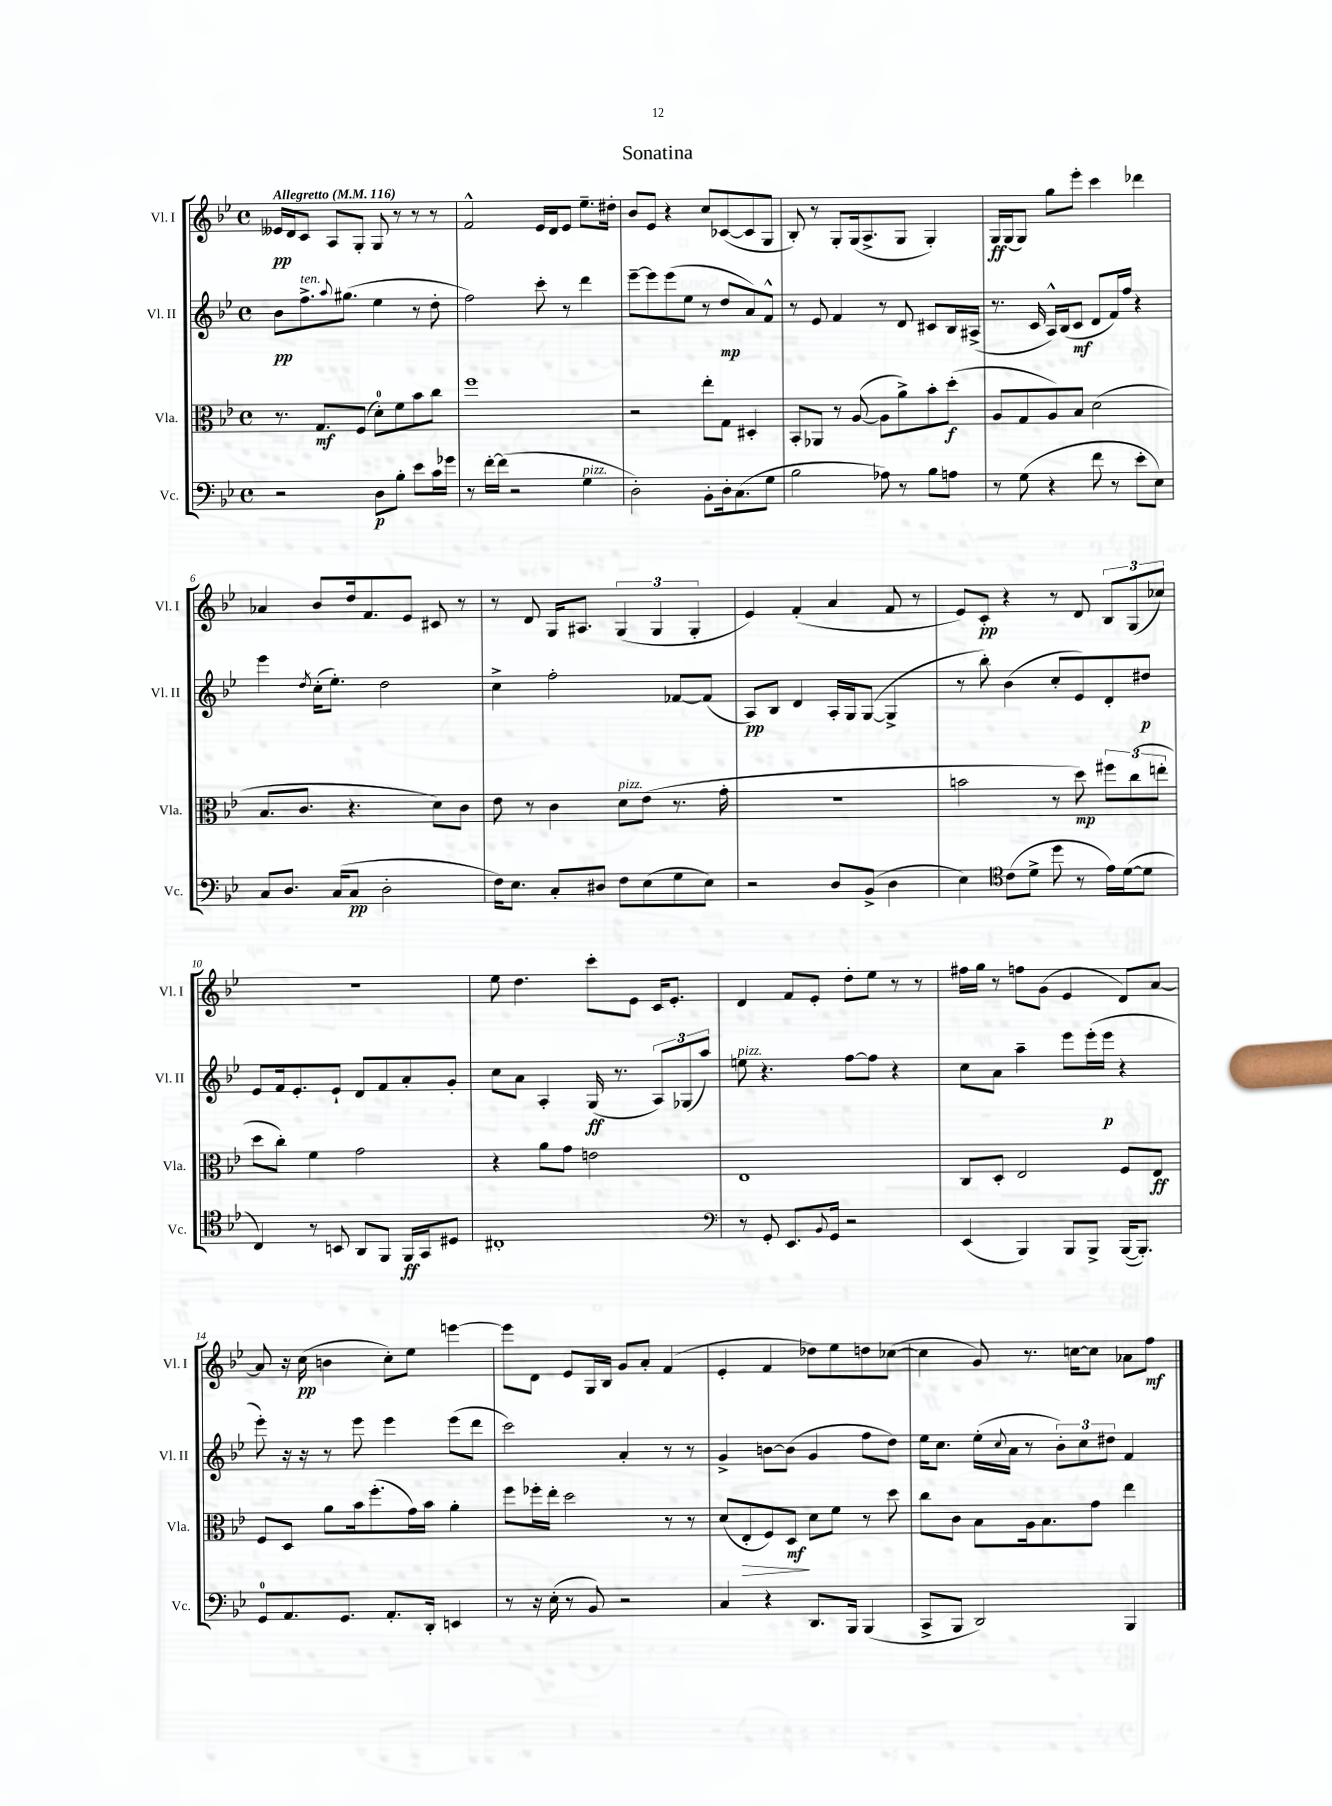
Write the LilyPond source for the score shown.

\header { title = "Sonatina" }
<<
\new StaffGroup <<
\new Staff = "s0" \with { instrumentName = "Vl. I" shortInstrumentName = "Vl. I" } {
    \clef treble \key bes \major \defaultTimeSignature \time 4/4 \tempo "Allegretto" 4 = 116
    eeses'16\pp d'16 c'8 a8 g8-. g8 r8 r8 r8 |
    f'2-^ ees'16 d'16 ees'8 ees''8.-- dis''16-. |
    bes'8 ees'8 r4 c''8 ces'8~( ces'8 g8 |
    bes8-.) r8 g8-. g16( a8.-> g8 g4-.) |
    g16\ff g16( g8) g''8 ees'''8-. c'''4 des'''4 |
    aes'4 bes'8 d''16 f'8. ees'8 cis'8 r8 |
    r8 d'8 g16 ais8. \tuplet 3/2 { g4( g4 g4-. } |
    ees'4) f'4-.( a'4 f'8 r8 |
    ees'8) c'8-.\pp r4 r8 d'8 \tuplet 3/2 { bes8 g8( ces''8) } |
    R1 |
    ees''8 d''4. c'''8-. ees'8 c'16 ees'8.-. |
    d'4 f'8 ees'8-. d''8-. ees''8 r8 r8 |
    fis''16 g''16 r8 f''8 g'8( ees'4 d'8) a'8~ |
    a'8 r16 c''16\pp( b'4 c''8-.) ees''8 e'''4~ |
    e'''8 d'8 ees'8 g16 bes16 g'8 a'8-. f'4( |
    ees'4-. f'4 des''8) ees''8 d''8 ces''8~( |
    ces''4 g'8) r8. c''16~ c''8 aes'8 f''8\mf \bar "|." |
}
\new Staff = "s1" \with { instrumentName = "Vl. II" shortInstrumentName = "Vl. II" } {
    \clef treble \key bes \major \defaultTimeSignature \time 4/4
    bes'8\pp f''8.->^\markup { \italic "ten." } \appoggiatura { a''8 } gis''8.( ees''4 r8 d''8-. |
    f''2) c'''8-. r8 d'''4 |
    ees'''8~-- ees'''8 ees'''8( ees''8 r8 d''8\mp a'8) f'8-^ |
    r8 ees'8 f'4 r8 d'8 cis'8 bes16 ais16->( |
    r8. c'16 a16-^) bes16( c'8\mf d'8 f'16) f''16 r4 |
    ees'''4 \acciaccatura { d''8 } c''16-.( ees''8.-.) d''2 |
    c''4-> f''2-. fes'8~ fes'8( |
    a8\pp) bes8 d'4 a16-. g16 g8~( g4-> |
    r8 bes''8-.) bes'4( c''8-. ees'8) d'8-. dis''8\p |
    ees'8 f'16 ees'8.-. ees'8-! d'8 f'8 a'8-. g'8-. |
    c''8 a'8 a4-. g16\ff( r8. \tuplet 3/2 { a8) ges8( a''8) } |
    e''8^\markup { \italic "pizz." } r4. f''8~ f''8 r4 |
    c''8 a'8 a''4-- ees'''8 ees'''16-.( ees'''16\p r4 |
    ees'''8-.) r16 r16 r8 ees'''8 ees'''4 ees'''8( d'''8 |
    c'''2) a'4-. r8 r8 |
    g'4-> b'8~ b'8( g'4 f''8 d''8) |
    ees''16 c''8. ees''16-.( \appoggiatura { c''8 } a'16 r8 \tuplet 3/2 { bes'8-.) c''8 dis''8 } f'4 \bar "|." |
}
\new Staff = "s2" \with { instrumentName = "Vla." shortInstrumentName = "Vla." } {
    \clef alto \key bes \major \defaultTimeSignature \time 4/4
    r8. g8.\mf f8( d'8-0-.) f'8 bes'8 c''8 |
    f''1 |
    r2 ees''8-. g8 dis4-. |
    bes,8-. aes,8 r8 a8~( a8 a'8->) bes'8-. d''8-.\f( |
    a8 g8 a8) bes8 d'2( |
    bes8. c'8. r4. d'8) c'8 |
    ees'8 r8 c'4 d'8^\markup { \italic "pizz." } ees'8( r8. g'16-. |
    R1 |
    b'2 r8 d''8\mp) \tuplet 3/2 { fis''8 c''8( e''8-. } |
    d''8 c''8-.) f'4 g'2 |
    r4 a'8 g'8 e'2 |
    ees1 |
    c8 d8-. ees2 f8 ees8\ff |
    f8 d8 a'8 bes'16 f''8.-.( g'16) bes'16 a'4-. |
    f''8 fes''16-. ees''16-. d''2 r8 r8 |
    d'8( ees8-.\> f8) d8\mf\! d'8 f'8 r8 d''8 |
    c''8 c'8 bes8 a16 bes8. g'8 ees''4 \bar "|." |
}
\new Staff = "s3" \with { instrumentName = "Vc." shortInstrumentName = "Vc." } {
    \clef bass \key bes \major \defaultTimeSignature \time 4/4
    r2 d8\p bes8-. ees'8 c'16 ges'16 |
    r8 f'16~-. f'16( r2 g4^\markup { \italic "pizz." } |
    d2-.) bes,8-. d16-. c8.( g8 |
    bes2 aes8) r8 bes8 a8 |
    r8 g8( r4 f'8 r8 ees'8-. ees8) |
    c8 d8. c16( c8\pp d2-. |
    f16) ees8. c8-. dis8 f8 ees8( g8 ees8) |
    r2 d8 bes,8->( d4 |
    ees4) \clef tenor c'8( d'8-> d''8 r8 ees'16) d'16~( d'8 |
    c4) r8 b,8 a,8 f,8 f,16\ff g,16 dis8 |
    cis1-. |
    \clef bass r8 g,8-. ees,8. \appoggiatura { bes,8 } g,16 r2 |
    ees,4( bes,,4) bes,,8 bes,,8-> bes,,16~( bes,,8.-.) |
    g,8-0 a,8. g,8. a,8.-. d,16-. e,4 |
    r8 r16 ees16-.( r8 bes,8) r2 |
    c4 r4 d,8. bes,,16 bes,,4( |
    c,8-> bes,,8 d,2) bes,,4 \bar "|." |
}
>>
>>
